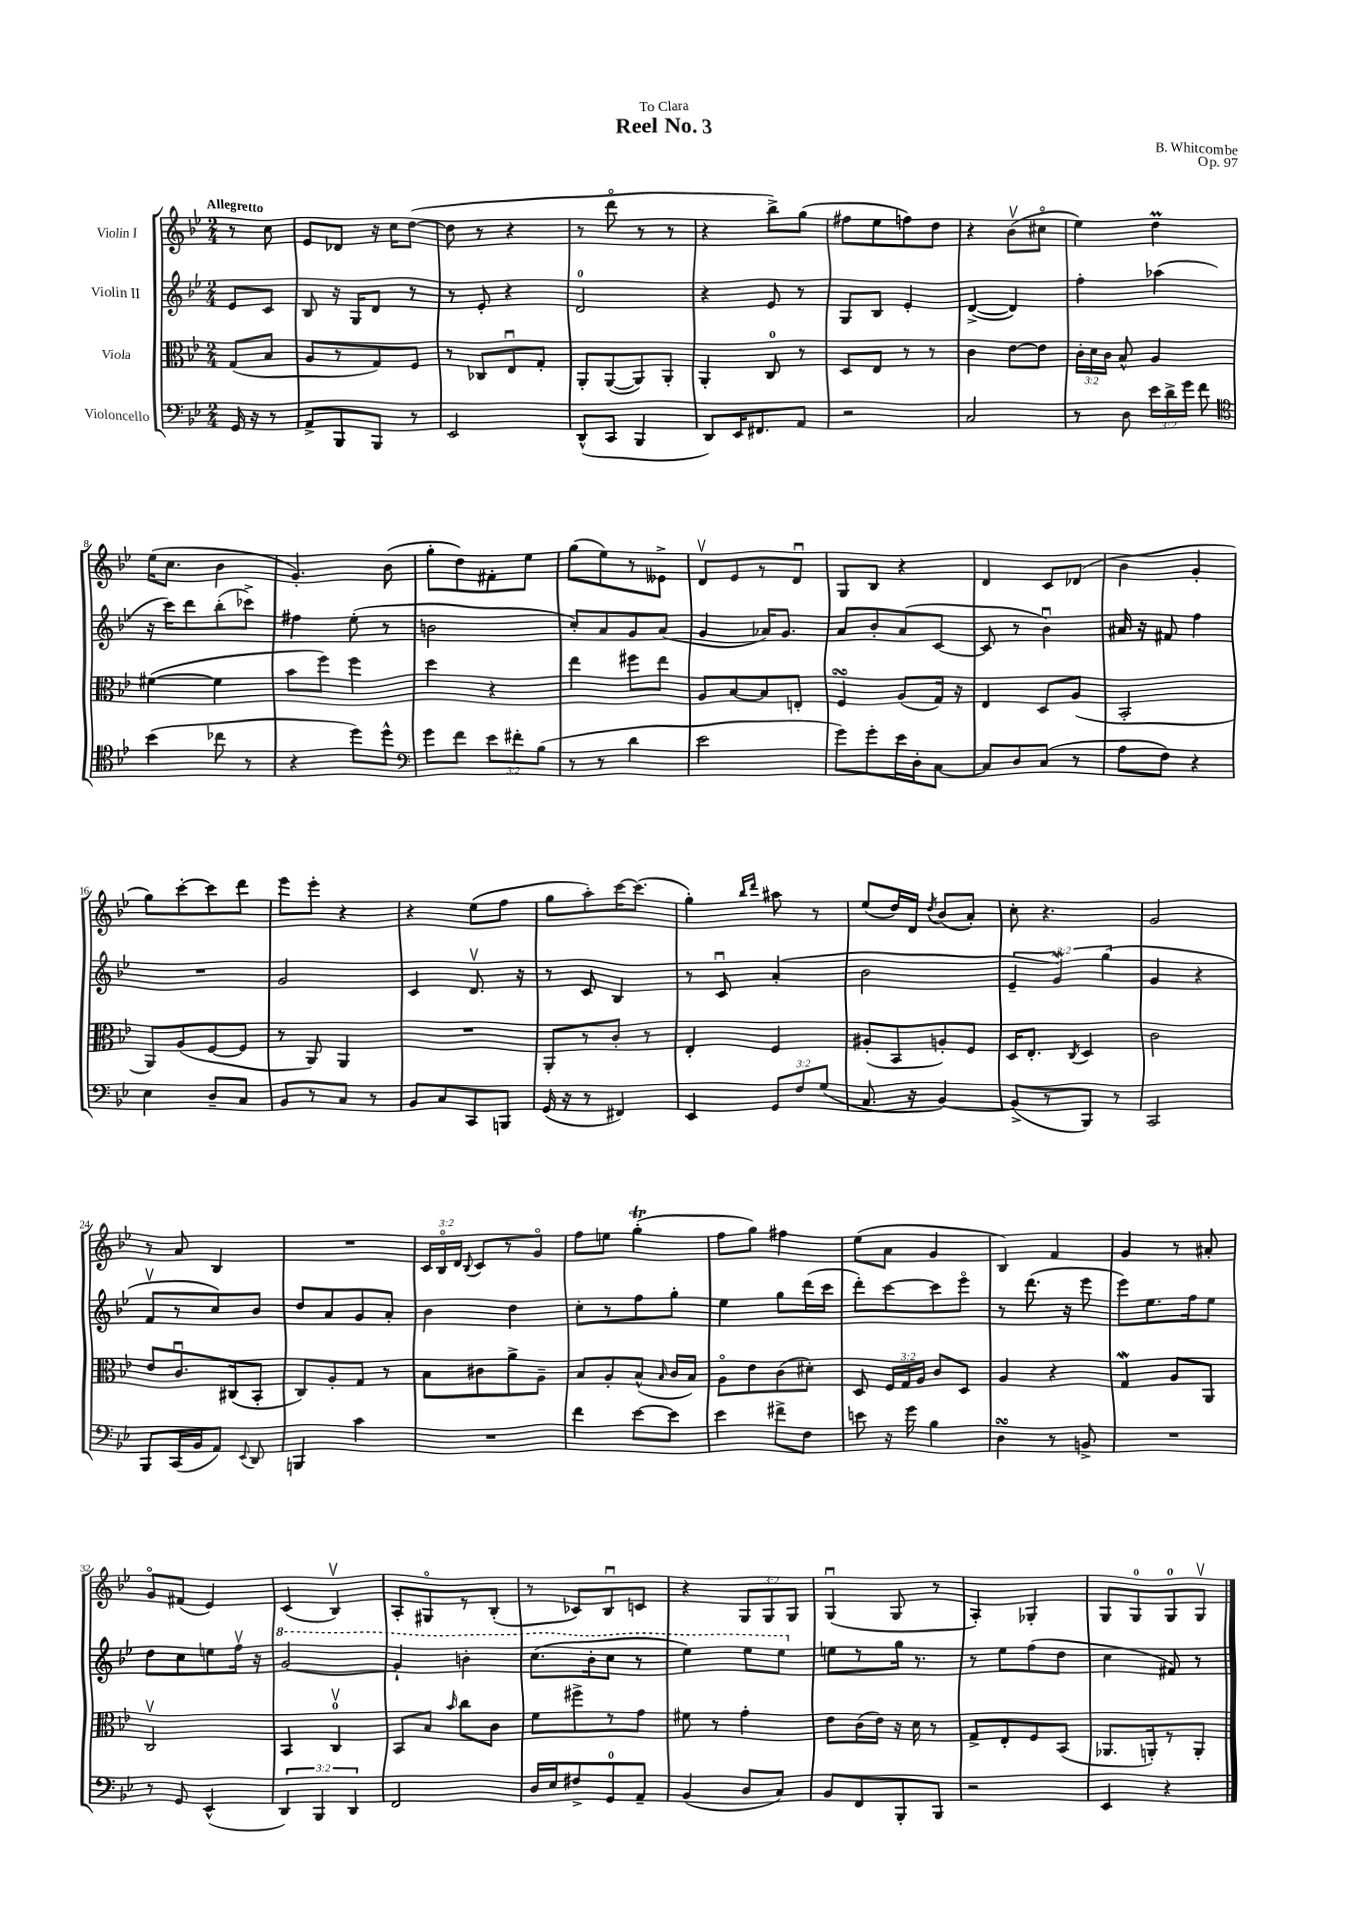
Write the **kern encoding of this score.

**kern	**kern	**kern	**kern
*staff4	*staff3	*staff2	*staff1
*clefF4	*clefC3	*clefG2	*clefG2
*k[b-e-]	*k[b-e-]	*k[b-e-]	*k[b-e-]
*M2/4	*M2/4	*M2/4	*M2/4
16GG	(8G	8e-	8r
16r	.	.	.
8r	8B-	8c	8cc
=	=	=	=
8AA^	8A	8B-	8e-
8BBB-	8r	16r	8d-
.	.	16G	.
8BBB-	8G)	8d	16r
.	.	.	16cc
8r	8F	8r	([8dd
=	=	=	=
2EE-	8r	8r	8dd]
.	8C-	8e-'	8r
.	8E-u	4r	4r
.	8G'	.	.
=	=	=	=
(8DD^^	8AA'	2d	8r
8CC	([8AA	.	8dddo
4BBB-	8AA])	.	8r
.	8AA'	.	8r
=	=	=	=
8DD)	4AA'	4r	4r
16EE-	.	.	.
8.FF#	.	.	.
.	8C	8e-	8bb-^)
8AA	8r	8r	(8gg
=	=	=	=
2r	8D	8G	8ff#
.	8E-	8B-	8ee-
.	8r	4e-'	8ff)
.	8r	.	8dd
=	=	=	=
2C	4c	([4d^	4r
.	[8e-	4d])	(8b-v
.	8e-]	.	8cc#o
=	=	=	=
8r	24c'	4ff'	4ee-)
.	24d	.	.
.	24c	.	.
8D	8B-^^	.	.
24e-	4A	(4aa-	4dd
24d^	.	.	.
24g	.	.	.
8f	.	.	.
=	=	=	=
*clefC4	*	*	*
(4b-	([4f#	16r	(16ee-
.	.	16ccc)	8.cc
.	.	8ddd	.
8cc-	4f#]	(8bb-'	4b-
8r	.	8ccc-^)	.
=	=	=	=
4r	8b-	4ff#	4.g')
.	8ff)	.	.
8dd)	4ff	(8ee-'	.
8dd^^	.	8r	(8b-
=	=	=	=
*clefF4	*	*	*
8g	4dd	2b	8gg'
8f	.	.	8dd)
12e-	4r	.	8f#'
12f#'	.	.	.
.	.	.	8ee-
(12B-	.	.	.
=	=	=	=
8r	4ee-	8cc')	(8gg
8r	.	8a	8ee-)
4d	8ff#	8g	8r
.	8ee-	(8a	8e--^
=	=	=	=
2e-	8A	4g	8dv
.	[8B-	.	8e-
.	8B-]	16a-)	8r
.	.	8.g	.
.	8E'	.	8du
=	=	=	=
8g)	4F	8a	8G
8g'	.	8b-'	8B-
16e-	(8A	(8a	4r
16D'	.	.	.
[8C	16G)	[8c	.
.	16r	.	.
=	=	=	=
8C]	4E-	8c]	4d
8D	.	8r	.
(8C	8D	4b-u)	8c
8r	(8A	.	(8d-
=	=	=	=
8A	2BB-'	16a#	4b-
.	.	16r	.
8F)	.	8f#	.
4r	.	4ff	4g'
=	=	=	=
4E-	8AA)	2r	8gg)
.	(8A	.	[8ccc'
8D~	[8F	.	8ccc]
8C	8F]	.	8ddd
=	=	=	=
8BB-	8r	2g	8eee-
8r	8AA)	.	8eee-'
8C	4AA	.	4r
8r	.	.	.
=	=	=	=
8BB-	2r	4c	4r
8C	.	.	.
8CC	.	8.dv	(8ee-
8BBB	.	.	8ff
.	.	16r	.
=	=	=	=
(16GG	8AA'	8r	8gg
16r	.	.	.
8r	8r	8c	8aa')
4FF#)	8c'	4B-	[16ccc
.	.	.	(8.ccc]
.	8r	.	.
=	=	=	=
4EE-	4E-'	8r	4gg')
.	.	8cu	.
.	.	.	16qqbb-
.	.	.	16qqddd
12GG	4F	(4a'	8aa#
12F	.	.	.
.	.	.	8r
(12G	.	.	.
=	=	=	=
8.C	(8A#'	2b-	(8ee-
.	8BB-	.	16dd)
16r	.	.	16d
.	.	.	8qdd
[4BB-)	8A')	.	(8b-
.	8F	.	8a')
=	=	=	=
(8BB-^]	16D	6e-~	8cc'
.	8.E-'	.	.
8r	.	.	4.r
.	.	6g)	.
.	8qC	.	.
8BBB-)	4D	.	.
.	.	(6gg	.
8r	.	.	.
=	=	=	=
2CC	2c	4g	2g
.	.	4r	.
=	=	=	=
8BBB-	8e-	8fv	8r
(16CC	8.cu	8r	8a
16BB-	.	.	.
8AA)	.	8cc)	4B-
.	(16C#	.	.
8qqEE-	.	.	.
8DD	8BB-'	8b-	.
=	=	=	=
4BBB	8C)	8dd	2r
.	8A'	8a	.
4c	8G	8g	.
.	8r	8a'	.
=	=	=	=
2r	8B-	4b-	24c
.	.	.	24B-o
.	.	.	24d
.	.	.	8qqB-
.	8c#	.	8c
.	8a^	4dd	8r
.	8A~	.	8go
=	=	=	=
4f	8B-	8cc'	8ff
.	8A'	8r	8ee
[8e-	(8B-^^	8ff	(4gg'
.	16qqB-	.	.
8e-]	16c	8gg'	.
.	16B-)	.	.
=	=	=	=
4e-	8Ao	4ee-	8ff
.	8e-	.	8gg)
8f#^	(8c	8gg	4ff#
8F	8d#')	(16ddd	.
.	.	16ccc	.
=	=	=	=
8e	8D	8ddd')	(8ee-
16r	24F	[8ccc	8a
.	24G	.	.
16g	.	.	.
.	24A	.	.
4B-	8c	8ccc]	4g
.	8D	8eee-o	.
=	=	=	=
4D	4A	8r	4B-)
.	.	(8.ddd	.
8r	4r	.	4f
.	.	16r	.
8BB^	.	8eee-	.
=	=	=	=
2r	4G	8eee-)	4g
.	.	8.ee-	.
.	8A	.	8r
.	.	16ff	.
.	8AA	8ee-	8a#'
=	=	=	=
8r	2Cv	8dd	8go
8GG	.	8cc	(8f#
(4EE-^^	.	8ee	4e-)
.	.	16ffv	.
.	.	16r	.
=	=	=	=
6DD)	4BB-	[2gg	(4c
6BBB-	.	.	.
.	4Cv	.	4B-v)
6DD	.	.	.
=	=	=	=
2FF	8BB-	4gg`]	8A'
.	8B-	.	8G#o
.	16qqb-	.	.
.	8cc	4bb'	8r
.	8c	.	(8B-'
=	=	=	=
16D	8f	(8.ccc	8r
16E-	.	.	.
8F#^	8ff#^	.	8c-)
.	.	16bb-'	.
8GG	8r	8ccc	8B-u
8AA~	8g	8r	8c
=	=	=	=
(4BB-	8f#	4eee-)	4r
.	8r	.	.
8D	4g'	8eee-	12G
.	.	.	12G
8C)	.	8eee-	.
.	.	.	12G
=	=	=	=
8BB-	8e-	8ee	(4Gu
8FF	(16c	8r	.
.	16e-)	.	.
8BBB-'	16r	16gg	8G
.	16d	8.r	.
8BBB-	8r	.	8r
=	=	=	=
2r	8G^	8r	4A')
.	8E-'	8ee-	.
.	8F	(8ff	4G-'
.	(8BB-	8dd	.
=	=	=	=
4EE-	8.AA-	4cc	8G
.	.	.	8G
.	16AA')	.	.
4r	8r	8f#)	8G
.	8AA'	8r	8Gv
==	==	==	==
*-	*-	*-	*-
